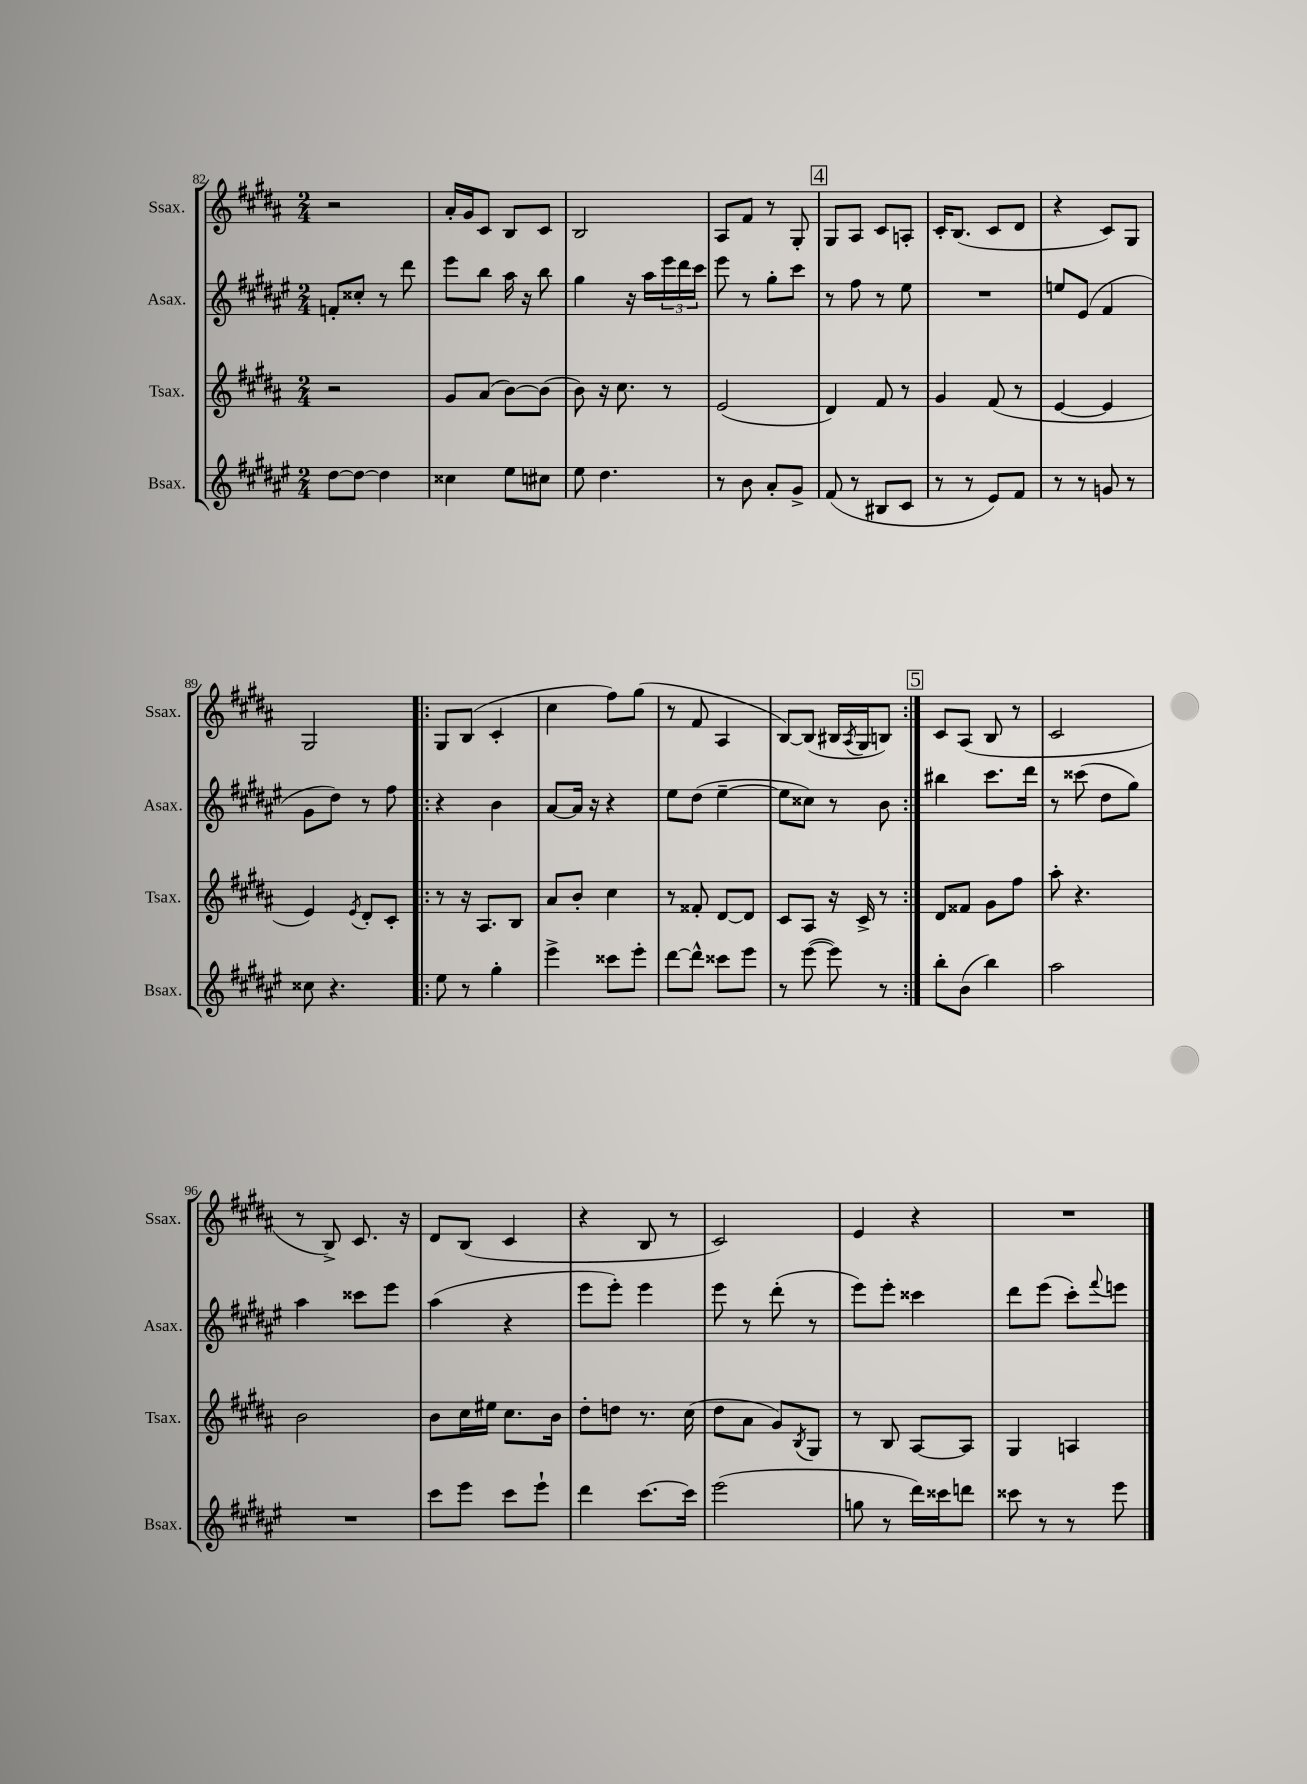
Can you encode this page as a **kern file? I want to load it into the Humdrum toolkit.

**kern	**kern	**kern	**kern
*staff4	*staff3	*staff2	*staff1
*clefG2	*clefG2	*clefG2	*clefG2
*k[f#c#g#d#a#e#]	*k[f#c#g#d#a#]	*k[f#c#g#d#a#e#]	*k[f#c#g#d#a#]
*M2/4	*M2/4	*M2/4	*M2/4
[8dd#	2r	8f'	2r
8dd#_	.	8cc##'	.
4dd#]	.	8r	.
.	.	8ddd#	.
=	=	=	=
4cc##	8g#	8eee#	16a#'
.	.	.	16g#
.	(8a#	8bb	8c#
8ee#	[8b)	16aa#	8B
.	.	16r	.
8cc#	(8b]	8bb	8c#
=	=	=	=
8ee#	8b)	4gg#	2B
4.dd#	16r	.	.
.	8.cc#	.	.
.	.	16r	.
.	.	16aa#	.
.	8r	24eee#	.
.	.	24ddd#	.
.	.	24ccc#	.
=	=	=	=
8r	(2e	8eee#	8A#
8b	.	8r	8f#
8a#'	.	8gg#'	8r
8g#^	.	8ccc#	8G#'
=	=	=	=
(8f#	4d#)	8r	8G#
8r	.	8ff#	8A#
8B#	8f#	8r	8c#
8c#	8r	8ee#	8A'
=	=	=	=
8r	4g#	2r	16c#'
.	.	.	(8.B
8r	.	.	.
8e#)	(8f#	.	8c#
8f#	8r	.	8d#
=	=	=	=
8r	[4e	8ee	4r
8r	.	(8e#	.
8g	4e]	4f#	8c#)
8r	.	.	8G#
=	=	=	=
8cc##	4e)	8g#	2G#
4.r	.	8dd#)	.
.	8qe	.	.
.	8d#'	8r	.
.	8c#'	8ff#	.
=!|:	=!|:	=!|:	=!|:
8ee#	8r	4r	8G#
8r	16r	.	(8B
.	8.A#	.	.
4gg#'	.	4b	4c#'
.	8B	.	.
=	=	=	=
4eee#^	8a#	[8a#	4cc#
.	8b'	16a#]	.
.	.	16r	.
8ccc##	4cc#	4r	8ff#)
8eee#'	.	.	(8gg#
=	=	=	=
[8ddd#	8r	8ee#	8r
8ddd#^^]	8f##'	(8dd#	8f#
8ccc##	[8d#	[4ee#~	4A#
8eee#	8d#]	.	.
=	=	=	=
8r	8c#	8ee#]	[8B)
([8eee#	8A#	8cc##)	(8B]
8eee#])	16r	8r	16B#
.	.	.	8qA#
.	16c#^	.	16G#
8r	8r	8b	8B)
=:|!	=:|!	=:|!	=:|!
8bb'	8d#	4bb#	8c#
(8b	8f##	.	(8A#
4bb)	8g#	8.ccc#	8B
.	8ff#	.	8r
.	.	16ddd#	.
=	=	=	=
2aa#	8aa#'	8r	2c#
.	4.r	(8ccc##	.
.	.	8dd#	.
.	.	8gg#)	.
=	=	=	=
2r	2b	4aa#	8r
.	.	.	8B^)
.	.	8ccc##	8.c#
.	.	8eee#	.
.	.	.	16r
=	=	=	=
8ccc#	8b	(4aa#	8d#
8eee#	16cc#	.	(8B
.	16ee#	.	.
8ccc#	8.cc#	4r	4c#
8eee#`	.	.	.
.	16b	.	.
=	=	=	=
4ddd#	8dd#'	8eee#	4r
.	8dd	8eee#')	.
[8.ccc#	8.r	4eee#	8B
.	.	.	8r
16ccc#]	(16cc#	.	.
=	=	=	=
(2eee#	8dd#	8eee#	2c#)
.	8a#	8r	.
.	8g#)	(8ddd#'	.
.	8qB	.	.
.	8G#	8r	.
=	=	=	=
8gg	8r	8eee#)	4e
8r	8B	8eee#'	.
16ddd#)	[8A#	4ccc##	4r
16ccc##	.	.	.
8ddd	8A#]	.	.
=	=	=	=
8ccc##	4G#	8ddd#	2r
8r	.	(8eee#	.
8r	4A	8ccc#')	.
.	.	8qqfff#	.
8eee#	.	8eee	.
==	==	==	==
*-	*-	*-	*-
